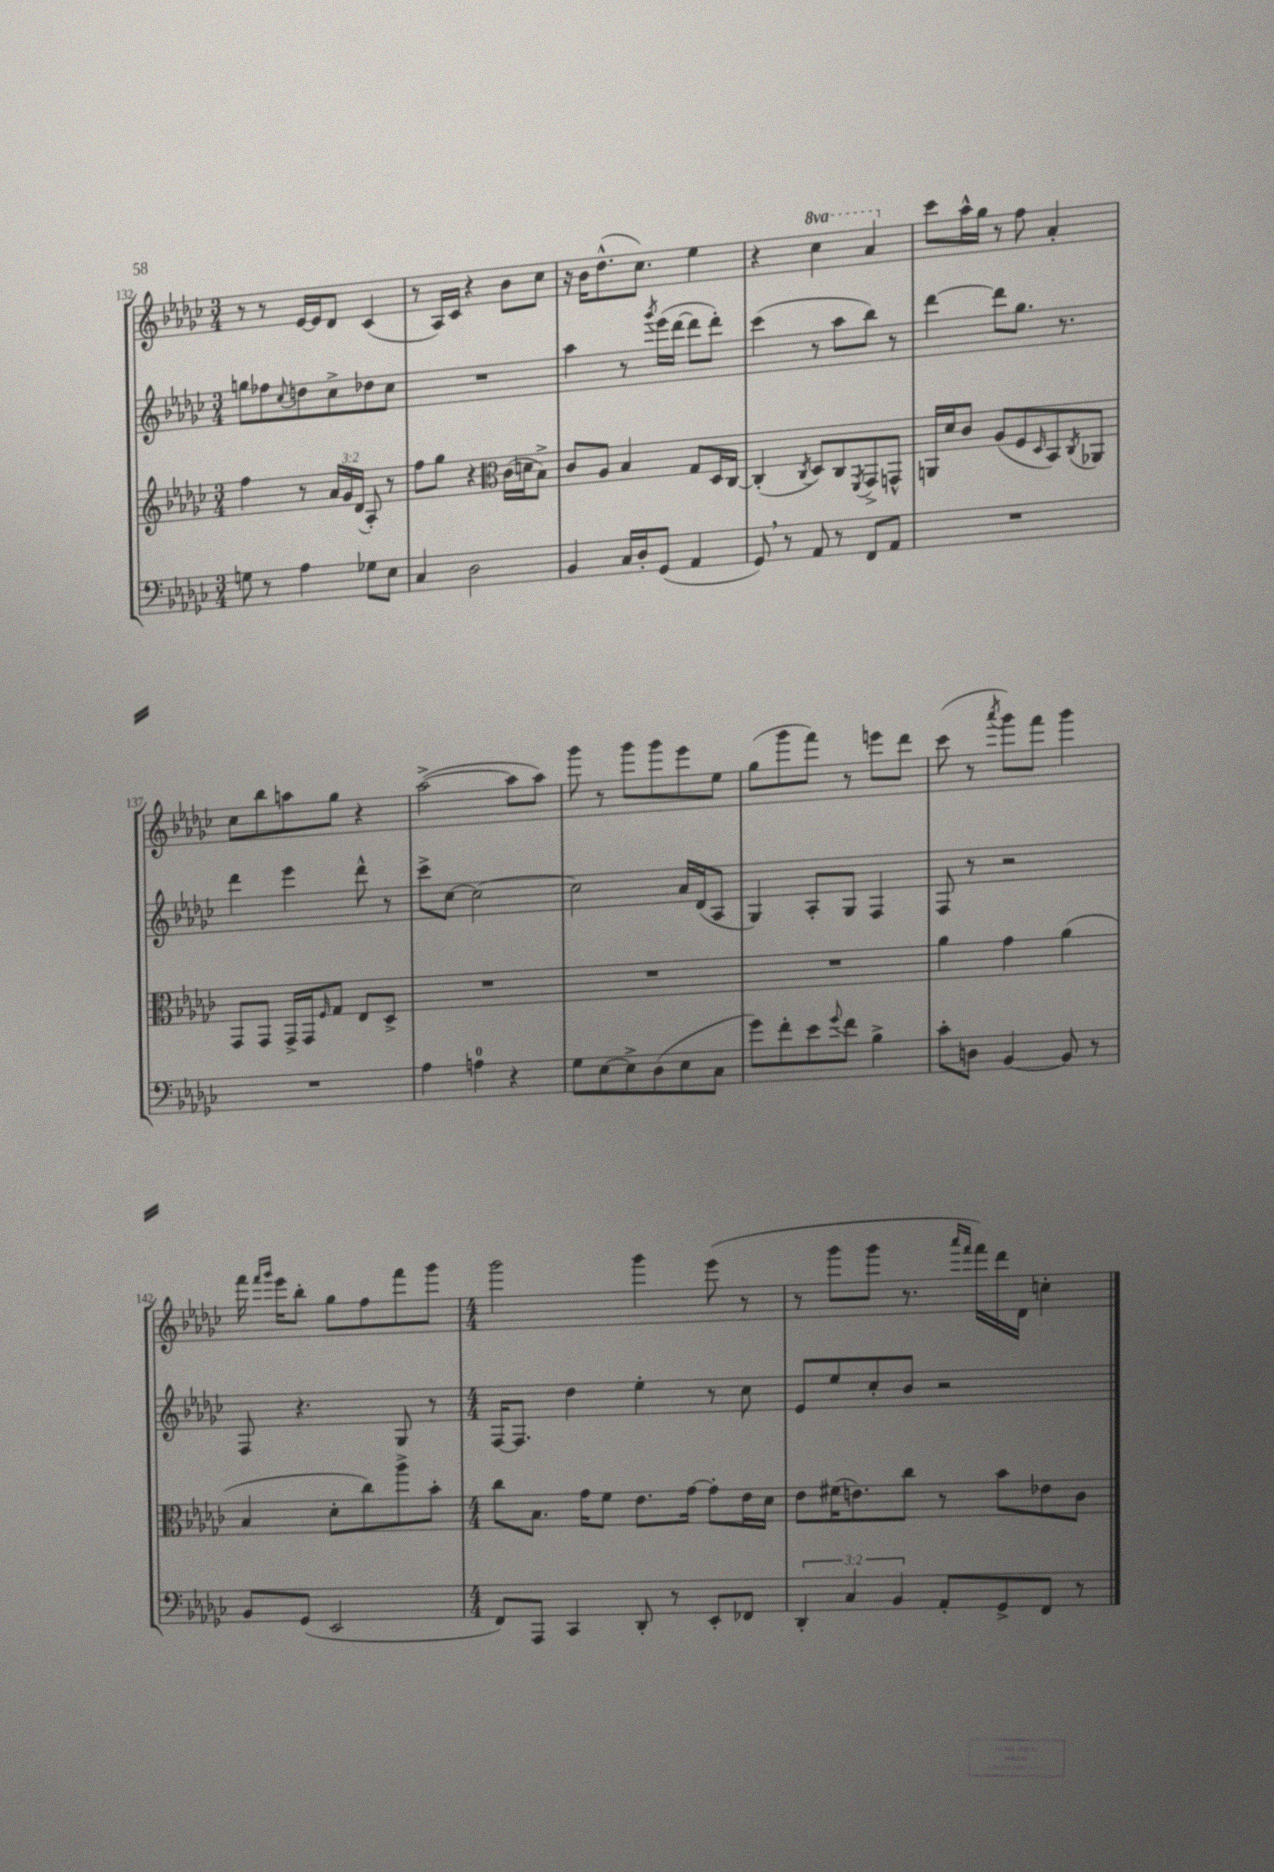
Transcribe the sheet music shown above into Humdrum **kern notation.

**kern	**kern	**kern	**kern
*part4	*part3	*part2	*part1
*staff4	*staff3	*staff2	*staff1
*clefF4	*clefG2	*clefG2	*clefG2
*k[b-e-a-d-g-c-]	*k[b-e-a-d-g-c-]	*k[b-e-a-d-g-c-]	*k[b-e-a-d-g-c-]
*M3/4	*M3/4	*M3/4	*M3/4
=132	=132	=132	=132
8Gn\	4ff\	8ggn\L	8r
8r	.	8ff-X\	8r
.	.	8qqcc-/	.
4A-\	8r	8ddn\	[16e-/LL
.	.	.	16e-/J]
.	24a-/LL	8cc-^\	8d-/J
.	24g-/	.	.
.	(24d-/JJ	.	.
8G-X\L	8A-'/)	8dd-X\	(4c-/
8E-\J	8r	8cc-\J	.
=133	=133	=133	=133
4C-/	8ff\L	2.r	8r
.	8gg-\J	.	16A-/LL)
.	.	.	16c-/JJ
2D-\	4r	.	4r
*	*clefC3	*	*
.	(16c-\LL	.	8b-\L
.	16dn\J	.	.
.	8B-^\J)	.	8cc-\J
=134	=134	=134	=134
4BB-/	8c-/L	4aa-\	16r
.	.	.	16b-\KL
.	8A-/J	.	(8.dd-^^\
16C-/LL	4B-/	8r	.
16D-'/J	.	.	8.cc-\J)
.	.	8qggg-/	.
(8GG-/J	.	(16eee-\LL	.
.	.	[16ddd-\JJ	.
4AA-/	8G-/L	8ddd-\L]	4ee-\
.	16D-/L	8ddd-'\J)	.
.	[16C-/JJ	.	.
=135	=135	=135	=135
8GG-,/)	(4C-'/]	(4ccc-\	4r
8r	.	.	.
.	8qC-/	.	.
*	*	*	*8va
8AA-/	8D-/L)	8r	4ccc-\
8r	8C-/	8aa-\L	.
.	8qFF/	.	.
8FF/L	8GG-^/	8bb-\J)	4aa-/
8AA-/J	8GGn^^/J	8r	.
=136	=136	=136	=136
*	*	*	*X8va
2.r	16AAn/LL	[4ddd-\	8ccc-\L
.	16d-/J	.	.
.	8c-/J	.	16aa-^^\L
.	.	.	16gg-\JJ
.	(8A-/L	8ddd-\L]	8r
.	8F/	8.gg-\J	8ff\
.	16qqD-/	.	.
.	8BB-/)	.	4a-'/
.	.	8.r	.
.	8qC-/	.	.
.	8AA-X/J	.	.
!!LO:LB:g=z
=137	=137	=137	=137
2.r	8GG-/L	4ddd-\	8cc-\L
.	8GG-/J	.	8bb-\
.	16GG-^/LL	4eee-\	8aan\
.	16GG-/J	.	.
.	16qqF/	.	.
.	8G-/J	.	8gg-\J
.	8E-/L	8ddd-^^\	4r
.	8D-^/J	8r	.
=138	=138	=138	=138
4A-\	2.r	8ccc-^\L	([2aa-^\
.	.	[8cc-\J	.
4An\	.	2cc-\_	.
4r	.	.	8aa-\L]
.	.	.	8aa-\J)
=139	=139	=139	=139
8G-\L	2.r	2cc-\]	8ggg-\
[8E-\	.	.	8r
8E-^\]	.	.	8ggg-\L
(8D-\	.	.	8ggg-\
8E-\	.	16a-/LL	8eee-\
.	.	(16d-/J	.
8C-\J	.	8A-/J	8ee-\J
=140	=140	=140	=140
8g-\L)	2.r	4G-/)	(8gg-\L
8f'\	.	.	8ggg-\
8e-\	.	8A-'/L	8fff\J)
8qqg-/	.	.	.
8f\J	.	8G-/J	8r
4B-^\	.	4F/	8eeen\L
.	.	.	8ddd-\J
=141	=141	=141	=141
8c-'\L	4a-\	8F/	(8ccc-\
8Dn\J	.	8r	8r
.	.	.	8qaaa-/
[4BB-/	4g-\	2r	8ggg-\L)
.	.	.	8fff\J
8BB-/]	(4a-\	.	4ggg-\
8r	.	.	.
!!LO:LB:g=z
=142	=142	=142	=142
8BB-/L	4B-/	8F/	16fff\
.	.	.	16qqfff/LL
.	.	.	16qqggg-/JJ
.	.	.	16eee-\KL
(8GG-/J	.	4.r	8bb-'\J
2EE-/	8d-'\L	.	8gg-\L
.	8cc-\)	.	8ff\
.	8aa-^\	8G-/	8fff\
.	8b-'\J	8r	8ggg-\J
=143	=143	=143	=143
*M4/4	*M4/4	*M4/4	*M4/4
8FF/L)	8cc-\L	[16F/KL	2ggg-\
.	.	8.F/J]	.
8AAA-/J	8.B-\J	.	.
4CC-/	.	4dd-\	.
.	16g-\KL	.	.
.	8f\J	.	.
8DD-'/	8.e-\L	4ee-'\	4ggg-\
8r	.	.	.
.	[16g-\Jk	.	.
8EE-'/L	8g-'\L]	8r	(8eee-\
8FF-X/J	16e-\L	8cc-\	8r
.	16d-\JJ	.	.
=144	=144	=144	=144
6DD-'/	8e-\L	8e-/L	8r
.	(16f#X\K	8ee-/	8ggg-\L
6C-/	.	.	.
.	8.en\)	.	.
.	.	8cc-'/	8ggg-\J
6BB-/	.	.	.
.	8cc-\J	8b-/J	8.r
8AA-'/L	8r	2r	.
.	.	.	16qqaaa-/LL
.	.	.	16qqfff/JJ
.	.	.	16fff\LL)
8GG-^/	8b-\L	.	16ddd-\
.	.	.	16d-\JJ
8FF/J	8e-X\	.	4ccn'\
8r	8c-\J	.	.
==	==	==	==
*-	*-	*-	*-
